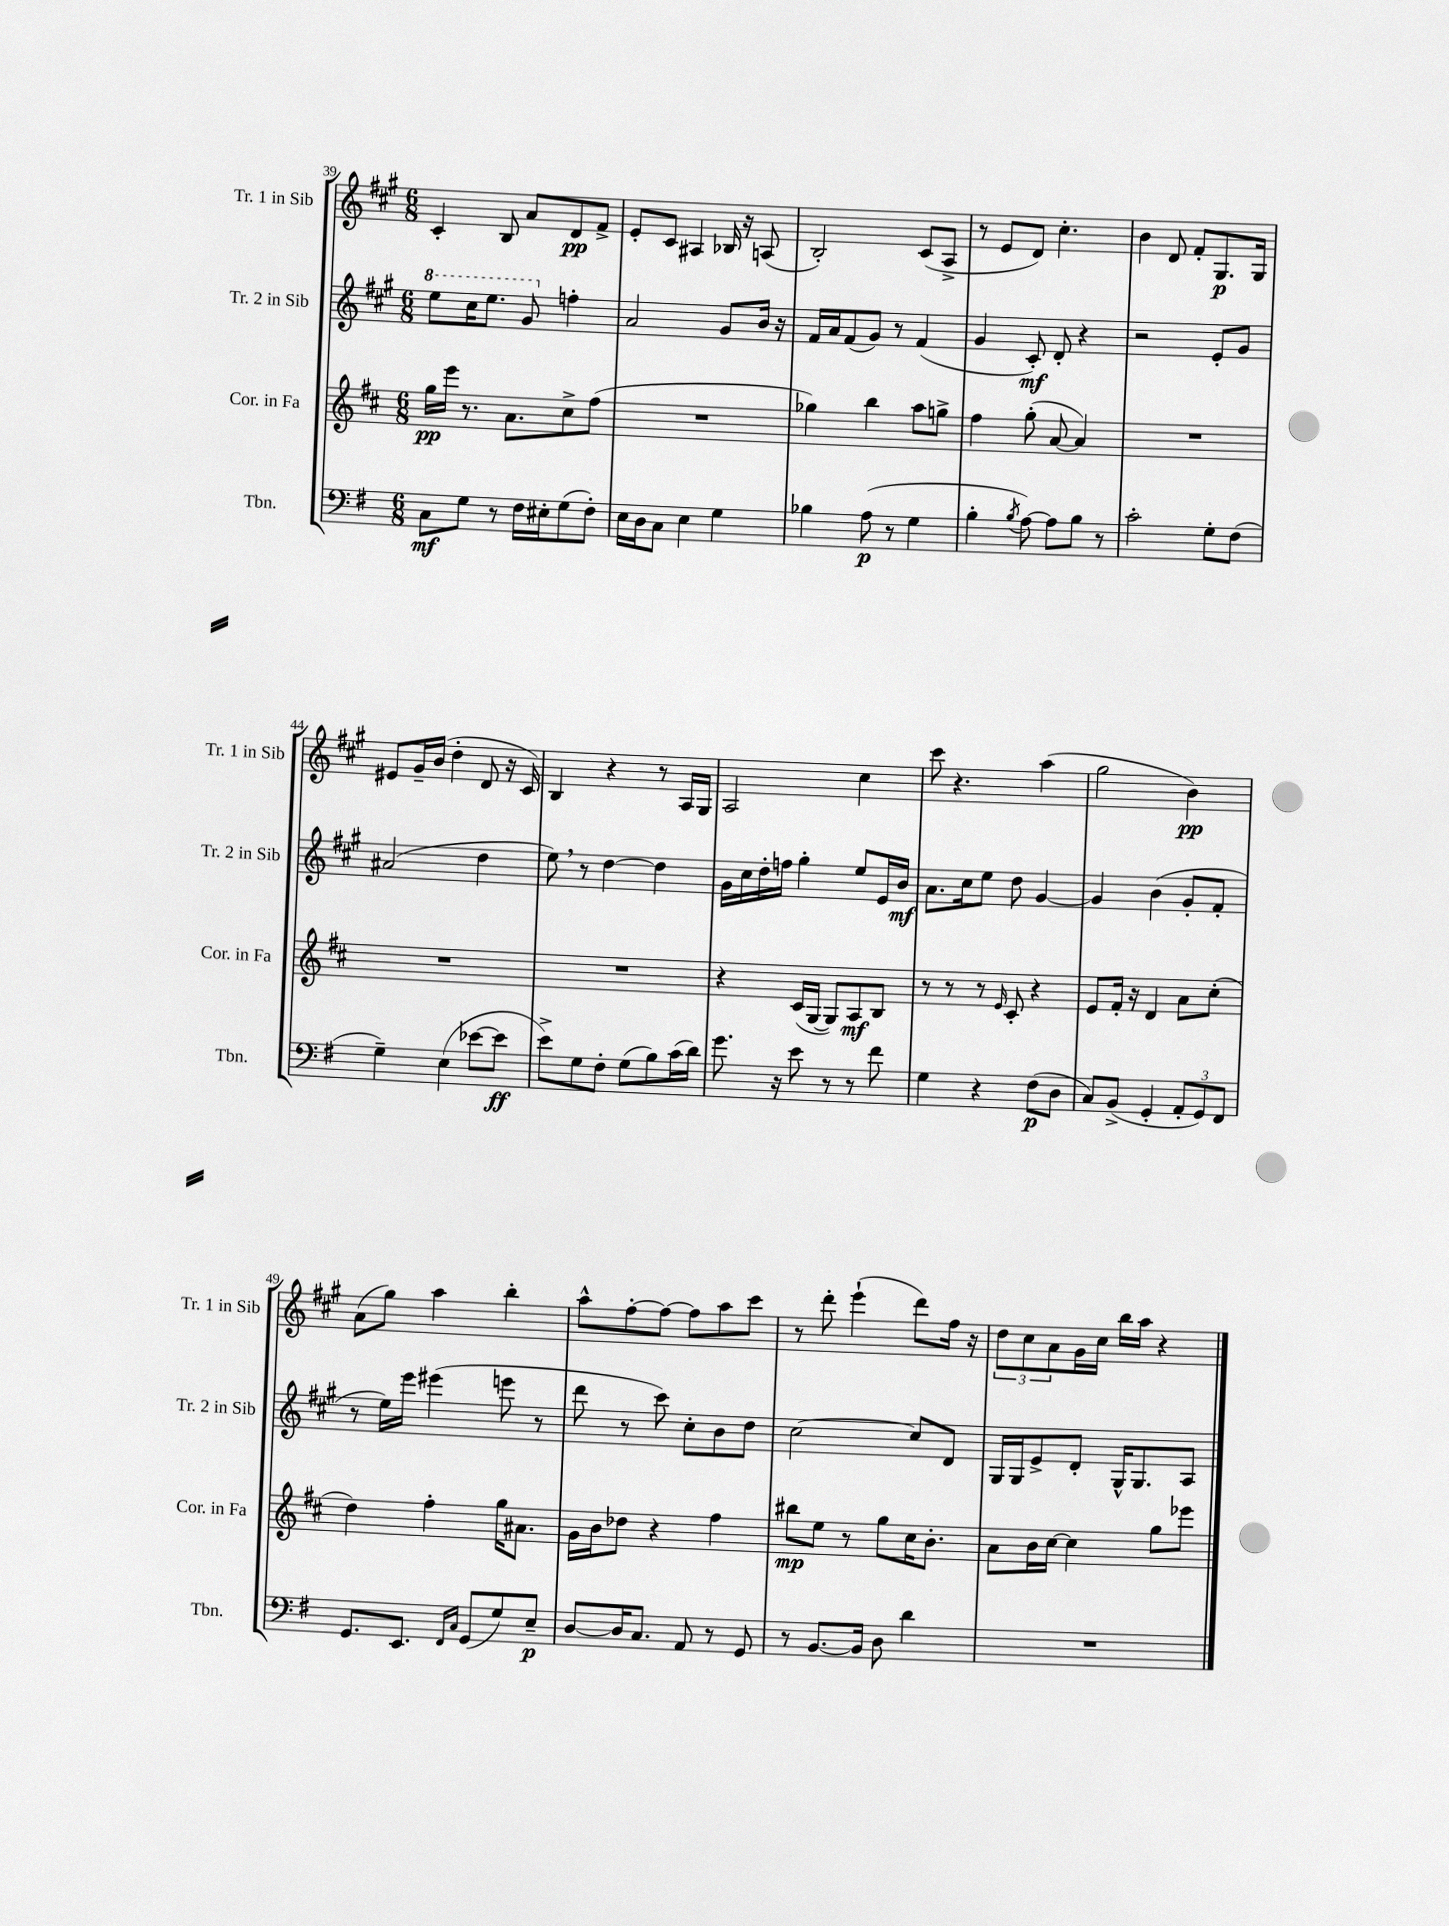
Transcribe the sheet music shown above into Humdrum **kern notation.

**kern	**dynam	**kern	**dynam	**kern	**dynam	**kern	**dynam
*part4	*part4	*part3	*part3	*part2	*part2	*part1	*part1
*staff4	*staff4	*staff3	*staff3	*staff2	*staff2	*staff1	*staff1
*I"Tbn.	*	*I"Cor. in Fa	*	*I"Tr. 2 in Sib	*	*I"Tr. 1 in Sib	*
*I'Tbn.	*	*I'Cor. in Fa	*	*I'Tr. 2 in Sib	*	*I'Tr. 1 in Sib	*
*clefF4	*	*clefG2	*	*clefG2	*	*clefG2	*
*k[f#]	*	*k[f#c#]	*	*k[f#c#g#]	*	*k[f#c#g#]	*
*M6/8	*	*M6/8	*	*M6/8	*	*M6/8	*
*	*	*	*	*8va	*	*	*
=39	=39	=39	=39	=39	=39	=39	=39
8C\L	mf	16gg\LL	pp	8eee\L	.	4c#'/	.
.	.	16eee\JJ	.	.	.	.	.
8G\J	.	8.r	.	16ccc#\K	.	.	.
.	.	.	.	8.eee\J	.	.	.
8r	.	.	.	.	.	8B/	.
.	.	8.a\L	.	.	.	.	.
16F#\LL	.	.	.	8gg#/	.	8a/L	.
16E#X'\J	.	.	.	.	.	.	.
*	*	*	*	*X8va	*	*	*
(8G\	.	8cc#^\	.	4ffn'\	.	8d/	pp
8F#'\J)	.	(8ff#\J	.	.	.	8f#^/J	.
=40	=40	=40	=40	=40	=40	=40	=40
16E\LL	.	2.r	.	2a/	.	8e'/L	.
16D\J	.	.	.	.	.	.	.
8C\J	.	.	.	.	.	8c#/J	.
4E\	.	.	.	.	.	4A#X/	.
4G\	.	.	.	8g#/L	.	16B-X/	.
.	.	.	.	.	.	16r	.
.	.	.	.	16b/Jk	.	(8An/	.
.	.	.	.	16r	.	.	.
=41	=41	=41	=41	=41	=41	=41	=41
4B-X\	.	4gg-X\)	.	16f#/LL	.	2B'/)	.
.	.	.	.	16a/J	.	.	.
.	.	.	.	(8f#/	.	.	.
(8A\	p	4bb\	.	8g#/J)	.	.	.
8r	.	.	.	8r	.	.	.
4G\	.	8aa\L	.	(4f#/	.	(8c#/L	.
.	.	8ggn^\J	.	.	.	8A^/J	.
=42	=42	=42	=42	=42	=42	=42	=42
4B'\	.	4ff#\	.	4g#/	.	8r	.
.	.	.	.	.	.	8e/L	.
8qB/	.	.	.	.	.	.	.
[8A\)	.	(8gg'\	.	8c#'/)	mf	8d/J)	.
8A\L]	.	[8a/	.	8d'/	.	4.cc#'\	.
8B\J	.	4a/])	.	4r	.	.	.
8r	.	.	.	.	.	.	.
=43	=43	=43	=43	=43	=43	=43	=43
2c'\	.	2.r	.	2r	.	4b\	.
.	.	.	.	.	.	8d/	.
.	.	.	.	.	.	8f#'/L	.
8G'\L	.	.	.	8e'/L	.	8.G#/	p
(8F#\J	.	.	.	8g#/J	.	.	.
.	.	.	.	.	.	16G#/Jk	.
!!LO:LB:g=z
=44	=44	=44	=44	=44	=44	=44	=44
4G~\)	.	2.r	.	(2a#X/	.	8e#X/L	.
.	.	.	.	.	.	16g#~/L	.
.	.	.	.	.	.	(16b/JJ	.
(4E\	.	.	.	.	.	4dd'\	.
[8e-X\L	.	.	.	4dd\	.	8d/	.
8e-\J]	ff	.	.	.	.	16r	.
.	.	.	.	.	.	16c#/)	.
=45	=45	=45	=45	=45	=45	=45	=45
8e^\L)	.	2.r	.	8ee,\)	.	4B/	.
8G\	.	.	.	8r	.	.	.
8F#'\J	.	.	.	[4dd\	.	4r	.
(8G\L	.	.	.	.	.	.	.
8B\)	.	.	.	4dd\]	.	8r	.
(16c\L	.	.	.	.	.	16A/LL	.
16d\JJ)	.	.	.	.	.	16G#/JJ	.
=46	=46	=46	=46	=46	=46	=46	=46
8.g\	.	4r	.	16g#\LL	.	2A/	.
.	.	.	.	16cc#\	.	.	.
.	.	.	.	16dd'\	.	.	.
16r	.	.	.	16ffn\JJ	.	.	.
8e\	.	(16c#/LL	.	4gg#'\	.	.	.
.	.	[16G/JJ	.	.	.	.	.
8r	.	8G/L])	.	.	.	.	.
8r	.	8A/	mf	8ee/L	.	4cc#\	.
8f#\	.	8B/J	.	16e/L	.	.	.
.	.	.	.	16b/JJ	mf	.	.
=47	=47	=47	=47	=47	=47	=47	=47
4G\	.	8r	.	8.a\L	.	8ccc#\	.
.	.	8r	.	.	.	4.r	.
.	.	.	.	16cc#\k	.	.	.
4r	.	8r	.	8ee\J	.	.	.
.	.	16qqe/	.	.	.	.	.
.	.	8c#'/	.	8dd\	.	.	.
(8F#\L	p	4r	.	[4g#/	.	(4aa\	.
8D\J	.	.	.	.	.	.	.
=48	=48	=48	=48	=48	=48	=48	=48
8C/L)	.	8e/L	.	4g#/]	.	2gg#\	.
(8BB^/J	.	16f#'/Jk	.	.	.	.	.
.	.	16r	.	.	.	.	.
4GG'/	.	4d/	.	(4b\	.	.	.
12AA'/L	.	8a\L	.	8g#'/L	.	4b\)	pp
12GG/)	.	.	.	.	.	.	.
.	.	(8cc#'\J	.	8f#'/J	.	.	.
12FF#/J	.	.	.	.	.	.	.
!!LO:LB:g=z
=49	=49	=49	=49	=49	=49	=49	=49
8.GG/L	.	4dd\)	.	8r	.	(8a\L	.
.	.	.	.	16ee\LL)	.	8gg#\J)	.
8.EE/J	.	.	.	16eee\JJ	.	.	.
.	.	4ff#'\	.	(4eee#X\	.	4aa\	.
16qqFF#/LL	.	.	.	.	.	.	.
16qqC/JJ	.	.	.	.	.	.	.
(8GG/L	.	.	.	.	.	.	.
8G/)	.	16gg\KL	.	8eeen\	.	4bb'\	.
.	.	8.a#X\J	.	.	.	.	.
8E~/J	p	.	.	8r	.	.	.
=50	=50	=50	=50	=50	=50	=50	=50
[8D/L	.	16g\LL	.	8ddd\	.	8aa^^\L	.
.	.	16b\J	.	.	.	.	.
16D/K]	.	8dd-X\J	.	8r	.	[8ff#'\	.
8.C/J	.	.	.	.	.	.	.
.	.	4r	.	8ccc#\)	.	8ff#\J_	.
8AA/	.	.	.	8cc#'\L	.	8ff#\L]	.
8r	.	4ff#\	.	8b\	.	8aa\	.
8GG/	.	.	.	8dd\J	.	8ccc#\J	.
=51	=51	=51	=51	=51	=51	=51	=51
8r	.	8bb#X\L	mp	[2cc#\	.	8r	.
[8.BB/L	.	8ee\J	.	.	.	8ddd'\	.
.	.	8r	.	.	.	(4eee`\	.
16BB/Jk]	.	.	.	.	.	.	.
8D\	.	8gg\L	.	.	.	.	.
4d\	.	16cc#\K	.	8cc#/L]	.	8ddd\L)	.
.	.	8.b'\J	.	.	.	.	.
.	.	.	.	8d/J	.	16ff#\Jk	.
.	.	.	.	.	.	16r	.
=52	=52	=52	=52	=52	=52	=52	=52
2.r	.	8a\L	.	16G#/LL	.	12dd\L	.
.	.	.	.	16G#/J	.	.	.
.	.	.	.	.	.	12cc#\	.
.	.	16b\L	.	8e^/	.	.	.
.	.	.	.	.	.	12a\	.
.	.	[16cc#\JJ	.	.	.	.	.
.	.	4cc#\]	.	8d'/J	.	16g#\L	.
.	.	.	.	.	.	16cc#\JJ	.
.	.	.	.	16G#^^/KL	.	16bb\LL	.
.	.	.	.	8.G#/	.	16aa\JJ	.
.	.	8gg\L	.	.	.	4r	.
.	.	8eee-X\J	.	8A/J	.	.	.
==	==	==	==	==	==	==	==
*-	*-	*-	*-	*-	*-	*-	*-
